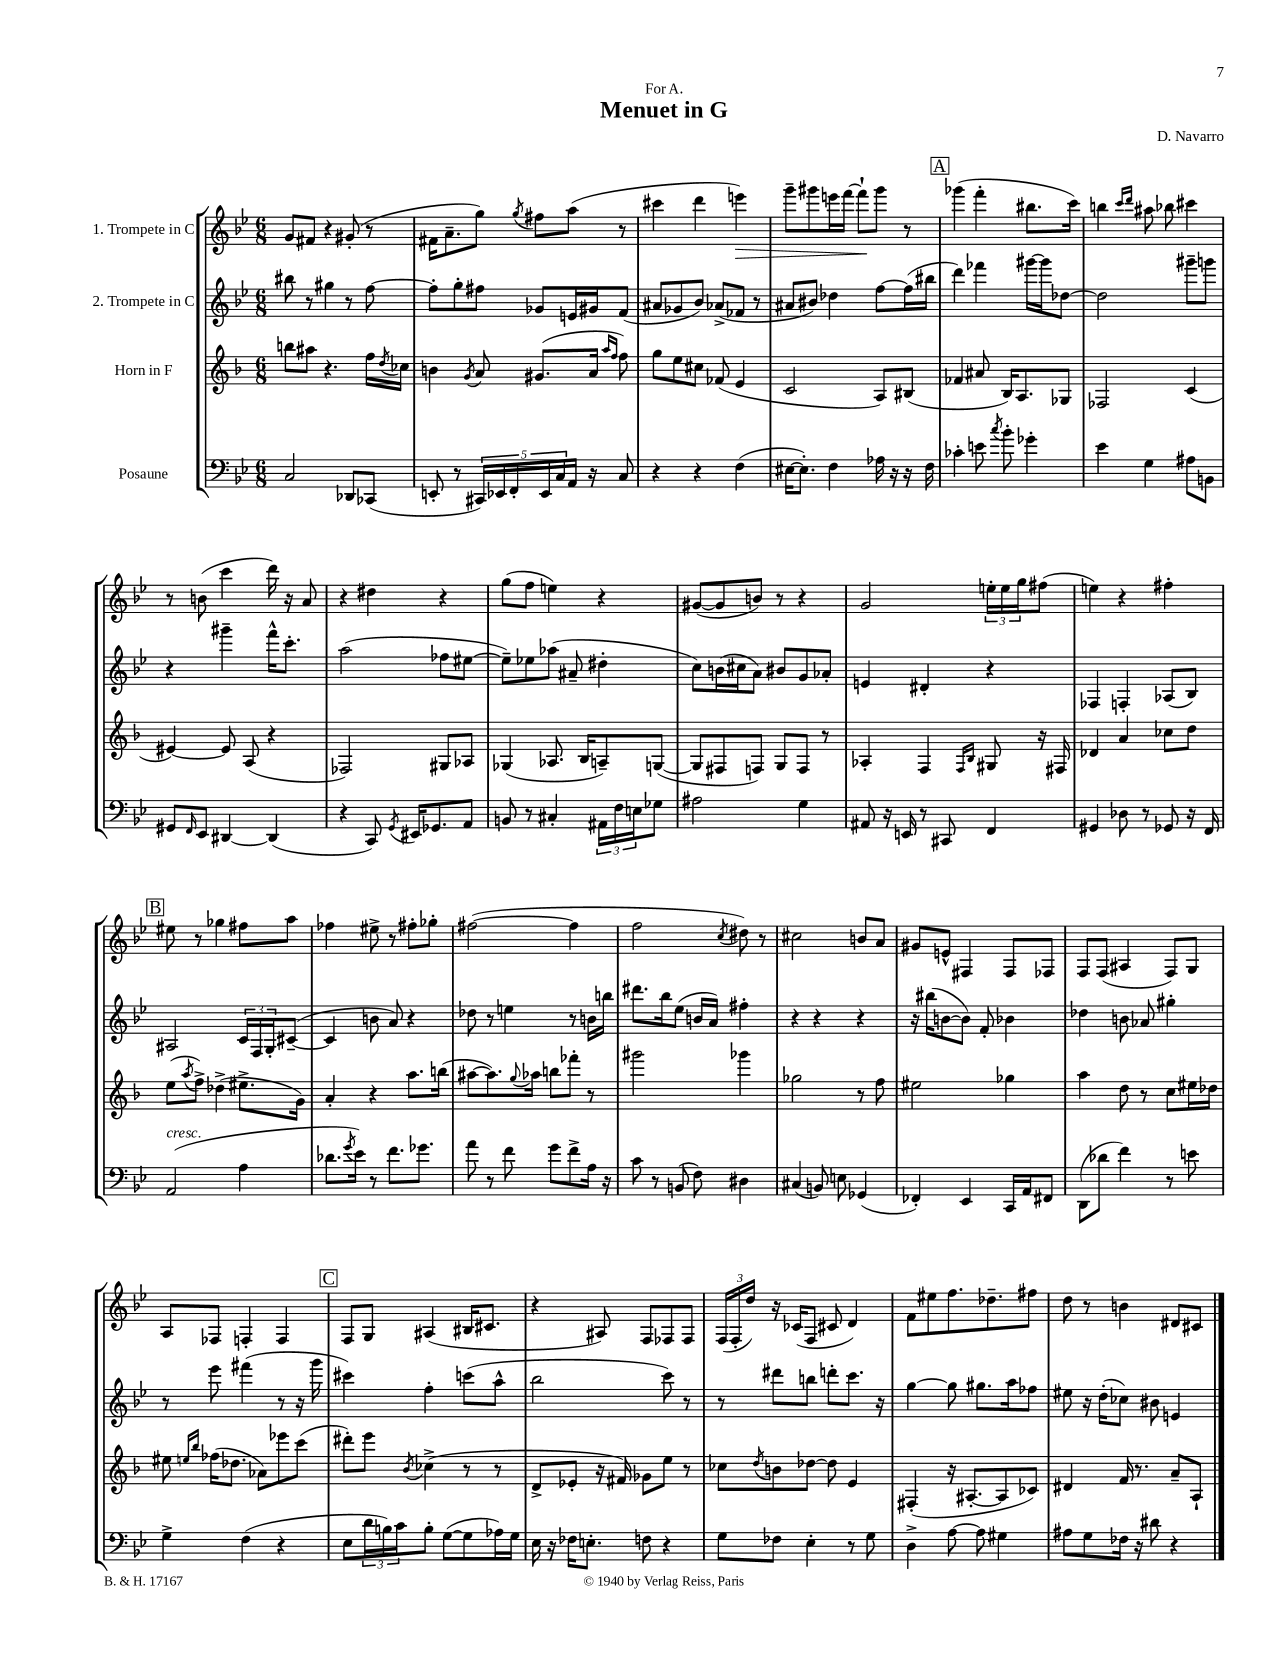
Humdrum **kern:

**kern	**kern	**kern	**kern
*staff4	*staff3	*staff2	*staff1
*clefF4	*clefG2	*clefG2	*clefG2
*k[b-e-]	*k[b-]	*k[b-e-]	*k[b-e-]
*M6/8	*M6/8	*M6/8	*M6/8
2C	8bb	8bb#	8g
.	8aa#	8r	8f#
.	4.r	4gg#	4r
8DD-	.	8r	(8g#'
(8CC-	16ff	[8ff	8r
.	8qdd	.	.
.	16cc-	.	.
=	=	=	=
8EE'	4b	8ff']	16f#
.	.	.	8.a~
8r	.	8gg'	.
.	8qg	.	.
20CC#)	8a	8ff#	8gg)
20EE-	.	.	.
20FF'	.	.	.
.	.	.	8qgg
.	(8.g#	8g-	8ff#
20EE-	.	.	.
20C	.	.	.
16AA	.	16e	(8aa
16r	16a	16g#	.
.	16qqaa	.	.
.	16qqff	.	.
8C	8ff)	(8f	8r
=	=	=	=
4r	8gg	8a#	4ccc#
.	8ee	8g-	.
4r	8cc#	8b-)	4ddd
.	(8f-	(8a-^	.
(4F	4e	8f-	4eee)
.	.	8r	.
=	=	=	=
[16E#	2c	8a#	8ggg~
8.E#'])	.	.	.
.	.	8b#)	8ggg#
4F	.	4dd-	16eee
.	.	.	[16fff
.	.	.	8fff`]
16A-	8A)	[8ff	8ggg#
16r	.	.	.
16r	(8B#	(16ff]	8r
16F	.	16bb#	.
=	=	=	=
4c-'	4f-	4ddd)	(4ggg-
8e	8a#	4fff-	4fff'
8qcc	.	.	.
8b-'	16B-)	.	.
.	8.A	.	.
4g-'	.	[16ggg#	8.bb#
.	.	16ggg#]	.
.	8G-	[8dd-	.
.	.	.	16ccc)
=	=	=	=
4e-	2F-	2dd-]	4bb
.	.	.	16qqccc
.	.	.	16qqddd
4G	.	.	8aa#
.	.	.	8bb-
8A#	(4c	8ggg#~	4ccc#
8BB	.	8ggg	.
=	=	=	=
8GG#	[4e#)	4r	8r
16qqFF	.	.	.
8EE-	.	.	(8b
[4DD#	8e#]	4ggg#~	4ccc
.	(8A	.	.
(4DD#]	4r	16fff^^	16ddd)
.	.	8.ccc'	16r
.	.	.	8a
=	=	=	=
4r	2F-)	(2aa	4r
8CC)	.	.	4dd#
8qGG	.	.	.
16EE#	.	.	.
8.GG-	.	.	.
.	8G#	8ff-	4r
8AA	8A-	[8ee#	.
=	=	=	=
8BB	(4G-	8ee#~])	(8gg
8r	.	8ee-	8ff
4C#'	8.A-	(8aa-	4ee)
.	.	8a#~	.
.	16B-	.	.
24AA#	8A~)	4dd#'	4r
24F	.	.	.
24E	.	.	.
8G-	([8G	.	.
=	=	=	=
2A#	8G]	8cc)	([8g#
.	8F#	(16b	8g#]
.	.	16cc#	.
.	8F)	8a)	8b)
.	8G	8b#	8r
4G	8F	8g	4r
.	8r	8a-'	.
=	=	=	=
8AA#	4A-'	4e	2g
16r	.	.	.
16EE	.	.	.
8r	4F	4d#'	.
8CC#	.	.	.
.	16qqF	.	.
.	16qqB-	.	.
4FF	8G#	4r	24ee'
.	.	.	24ee
.	.	.	24gg
.	16r	.	(8ff#
.	16F#	.	.
=	=	=	=
4GG#	4d-	4F-	4ee)
8D-	4a	4F'	4r
8r	.	.	.
8GG-	8cc-	(8A-	4ff#'
16r	8dd	8B-)	.
16FF	.	.	.
=	=	=	=
(2AA	(8ee	2A#	8ee#
.	8qaa	.	.
.	8ff^)	.	8r
.	(4dd-^	.	4gg-
4A	8.ee#^	24c	8ff#
.	.	24F	.
.	.	24G'	.
.	.	([8c#~	8aa
.	16g)	.	.
=	=	=	=
8.d-	4a'	4c#]	4ff-
8qg	.	.	.
16e-)	.	.	.
8r	4r	8b	8ee#^
8.f	.	8a)	8r
.	8.aa	4r	8ff#'
8.g-	.	.	.
.	.	.	8gg-'
.	(16bb	.	.
=	=	=	=
8a	[8aa#	8dd-	([2ff#
8r	8.aa#])	8r	.
8f	.	4ee	.
.	8qqgg	.	.
.	16aa-	.	.
8g	8bb	.	.
8f^	8fff-'	8r	4ff#]
16A	8r	16b	.
16r	.	16bb	.
=	=	=	=
8c	2ggg#	8.ddd#	2ff
8r	.	.	.
.	.	16bb-	.
(8BB	.	(8ee-	.
8F)	.	16b	.
.	.	16a)	.
.	.	.	8qcc
4D#	4ggg-	4ff#'	8dd#)
.	.	.	8r
=	=	=	=
(4C#	2gg-	4r	2cc#
8BB)	.	4r	.
8E	.	.	.
(4GG-	8r	4r	8b
.	8ff	.	8a
=	=	=	=
4FF-')	2ee#	16r	8g#
.	.	(16bb#	.
.	.	[8b	8e^^
4EE-	.	8b])	4F#
.	.	8f'	.
16CC	4gg-	4b-	8F#
16AA	.	.	.
8FF#	.	.	8F-
=	=	=	=
(8DD	4aa	4dd-	8F
8d-	.	.	(8F
4f)	8dd	8b	4A#
.	8r	8a-	.
8r	8cc	4gg#'	8F)
8e	16ee#	.	8G
.	16dd-	.	.
=	=	=	=
4G^	8ee#	8r	8A
.	16qqee	.	.
.	16qqbb-	.	.
.	(16ff-	8eee-	8F-
.	8.dd-	.	.
(4F	.	(4fff#	4F'
.	8a-)	.	.
4r	8eee-	8r	4F
.	(8ccc	16r	.
.	.	16ggg	.
=	=	=	=
8E-	8ddd#')	4ccc#)	8F
24d	8eee	.	8G
24B)	.	.	.
24c	.	.	.
.	8qb-	.	.
8B'	(4cc-^	4ff'	(4A#
([8G	.	.	.
8G]	8r	(8ccc	16B#
.	.	.	8.c#
16A-)	8r	8aa^^	.
16G	.	.	.
=	=	=	=
16E-	8d^	2bb-	4r
16r	.	.	.
16F-	8e-'	.	.
8.E'	.	.	.
.	16r	.	8A#)
.	16f#)	.	.
8F	8g-	.	8F
4r	8ee	8ccc)	8F-
.	8r	8r	8F-
=	=	=	=
8G	8cc-	8r	(24F
.	.	.	24F'
.	.	.	24dd)
.	8qdd	.	.
8F-	8b	8ddd#	16r
.	.	.	(16c-
4E-'	[8dd-	8bb	8F
.	8dd-]	8ddd'	8c#
8r	4e	8.ccc	4d)
8G	.	.	.
.	.	16r	.
=	=	=	=
4D^	(4F#'	[4gg	8f
.	.	.	8ee#
[8A	16r	8gg]	8.ff
.	[8.A#'	.	.
8A]	.	8.gg#	.
.	.	.	8.dd-~
4G#	8A#]	.	.
.	.	16aa	.
.	8c-)	8ff-	8ff#
=	=	=	=
8A#	4d#	8ee#	8dd
8G	.	16r	8r
.	.	(16dd'	.
16F-	16f	8cc-)	4b
16r	8.r	.	.
8d#	.	8b#	.
4r	8a~	4e	8d#
.	8A`	.	8c#
==	==	==	==
*-	*-	*-	*-
